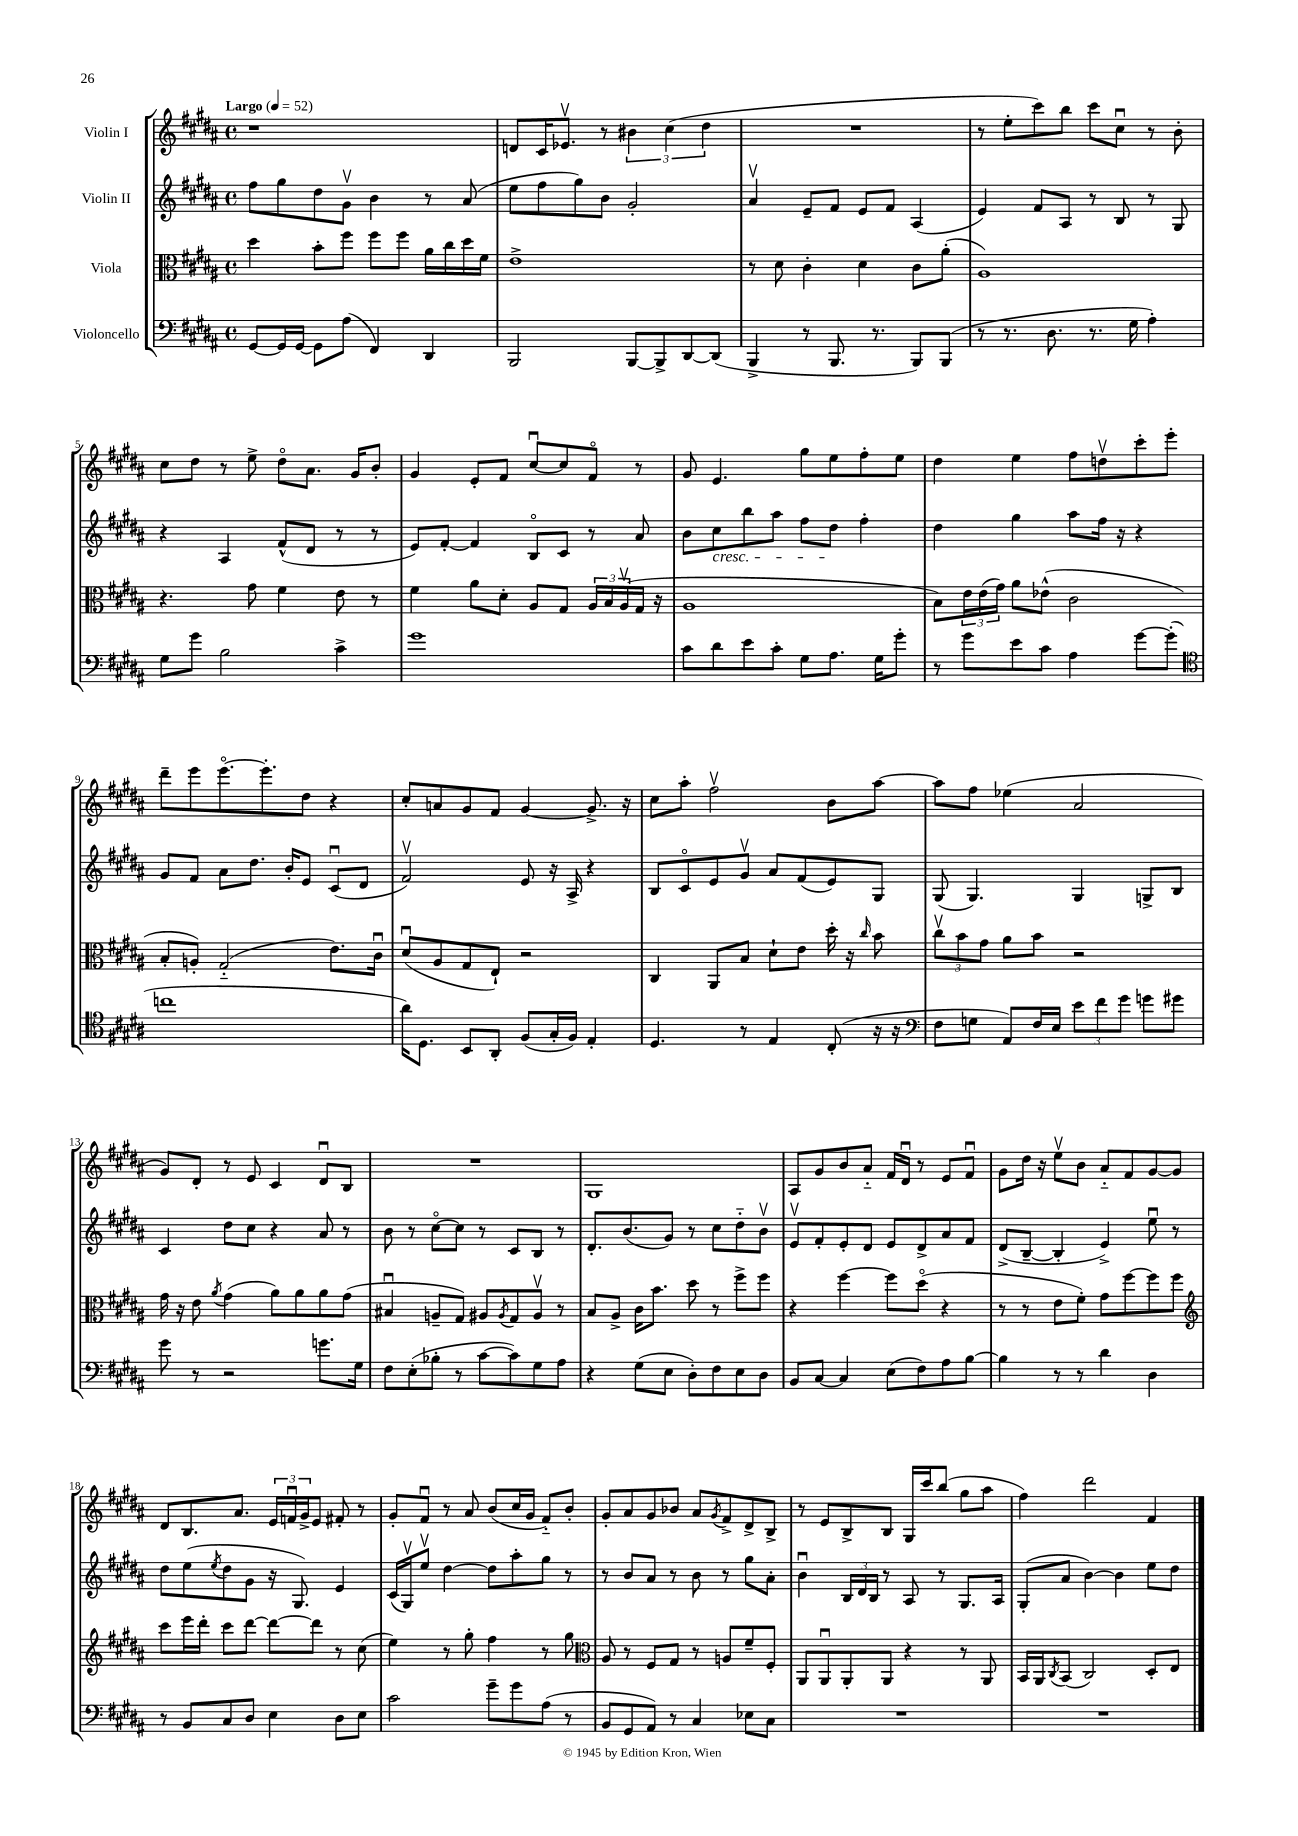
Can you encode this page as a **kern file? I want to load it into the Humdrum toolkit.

**kern	**kern	**kern	**kern
*staff4	*staff3	*staff2	*staff1
*clefF4	*clefC3	*clefG2	*clefG2
*k[f#c#g#d#a#]	*k[f#c#g#d#a#]	*k[f#c#g#d#a#]	*k[f#c#g#d#a#]
*M4/4	*M4/4	*M4/4	*M4/4
*met(c)	*met(c)	*met(c)	*met(c)
*MM52	*MM52	*MM52	*MM52
[8GG#	4dd#	8ff#	1r
16GG#]	.	8gg#	.
[16GG#	.	.	.
8GG#]	8b'	8dd#	.
(8A#	8ff#	8g#v	.
4FF#)	8ff#	4b	.
.	8ff#	.	.
4DD#	16a#	8r	.
.	16cc#	.	.
.	16dd#	(8a#	.
.	16f#	.	.
=	=	=	=
2BBB	1e^	8ee	8d
.	.	8ff#	16c#
.	.	.	8.e-v
.	.	8gg#)	.
.	.	8b	8r
[8BBB	.	2g#'	6b#
8BBB^]	.	.	.
.	.	.	(6cc#
[8DD#	.	.	.
.	.	.	6dd#
(8DD#]	.	.	.
=	=	=	=
4BBB^	8r	4a#v	1r
.	8d#	.	.
8r	4c#'	8e~	.
8.BBB	.	8f#	.
.	4d#	8e	.
8.r	.	.	.
.	.	8f#	.
8BBB)	8c#	(4A#	.
(8BBB	(8a#'	.	.
=	=	=	=
8r	1A#)	4e)	8r
8.r	.	.	8ee'
.	.	8f#	8ccc#)
8.D#	.	.	.
.	.	8A#	8bb
8.r	.	8r	8ccc#
.	.	8B	8cc#u
16G#	.	.	.
4A#')	.	8r	8r
.	.	8G#	8b'
=	=	=	=
8G#	4.r	4r	8cc#
8g#	.	.	8dd#
2B	.	4A#	8r
.	8g#	.	8ee^
.	4f#	(8f#^^	8dd#o
.	.	8d#	8.a#
4c#^	8e	8r	.
.	.	.	16g#
.	8r	8r	8b'
=	=	=	=
1g#	4f#	8e)	4g#
.	.	[8f#'	.
.	8a#	4f#]	8e'
.	8d#'	.	8f#
.	8A#	8Bo	[8cc#u
.	8G#	8c#	8cc#]
.	24A#	8r	8f#o
.	24B	.	.
.	(24A#v	.	.
.	16G#	8a#	8r
.	16r	.	.
=	=	=	=
8c#	1A#	8b	8g#
8d#	.	8cc#	4.e
8e	.	8bb	.
8c#'	.	8aa#	.
8G#	.	8ff#	8gg#
8.A#	.	8dd#	8ee
.	.	4ff#'	8ff#'
16G#	.	.	.
8g#'	.	.	8ee
=	=	=	=
8r	8B)	4dd#	4dd#
8g#	24e	.	.
.	(24e	.	.
.	24g#)	.	.
8e	8a#	4gg#	4ee
8c#	(8e-^^	.	.
4A#	2c#	8aa#	8ff#
.	.	16ff#	8ddv
.	.	16r	.
[8g#	.	4r	8ccc#'
(8g#']	.	.	8eee'
=	=	=	=
*clefC4	*	*	*
1cc	8B'	8g#	8ddd#~
.	8A')	8f#	8eee
.	(2G#'~	8a#	[8.eeeo
.	.	8.dd#	.
.	.	.	8.eee']
.	.	16b'	.
.	.	8e	8dd#
.	8.e)	(8c#u	4r
.	.	8d#	.
.	16c#u	.	.
=	=	=	=
16a#)	(8d#u	2f#v)	8cc#'
8.D#	.	.	.
.	8A#	.	8a
8BB	8G#	.	8g#
8AA#'	8E`)	.	8f#
(8F#	2r	8e	[4g#
16G#'	.	16r	.
16F#)	.	16A#^	.
4E'	.	4r	8.g#^]
.	.	.	16r
=	=	=	=
4.D#	4C#	8B	8cc#
.	.	8c#o	8aa#'
.	8AA#	8e	2ff#v
8r	8B	8g#v	.
4E	8d#`	8a#	.
.	8e	(8f#	.
(8C#'	16dd#'	8e)	8b
.	16r	.	.
.	16qqcc#	.	.
16r	8b	8G#	[8aa#
16r	.	.	.
=	=	=	=
*clefF4	*	*	*
8F#	12cc#v	(8G#	8aa#]
.	12b	.	.
8G	.	4.G#)	8ff#
.	12g#	.	.
8AA#)	8a#	.	(4ee-
16F#	8b	.	.
16E	.	.	.
12e	2r	4G#	2a#
12f#	.	.	.
12g#	.	.	.
8g	.	8G^	.
8g#	.	8B	.
=	=	=	=
8g#	16g#	4c#	8g#)
.	16r	.	.
8r	8e	.	8d#'
.	8qa#	.	.
2r	(4g#	8dd#	8r
.	.	8cc#	8e
.	8a#)	4r	4c#
.	8a#	.	.
8.g	8a#	8a#	8d#u
.	(8g#	8r	8B
16G#	.	.	.
=	=	=	=
8F#	4B#u	8b	1r
(8E'	.	8r	.
8B-'	8A~	[8cc#o	.
8r	8G#)	8cc#]	.
[8c#	8A#	8r	.
.	8qA#	.	.
8c#])	8G#	8c#	.
8G#	8A#v	8B	.
8A#	8r	8r	.
=	=	=	=
4r	8B	8.d#'	1G#
.	8A#^	.	.
.	.	(8.b	.
(8G#	16c#	.	.
.	8.b	.	.
8E	.	8g#)	.
8D#')	8dd#	8r	.
8F#	8r	8cc#	.
8E	8ff#^	8dd#'~	.
8D#	8ff#	8bv	.
=	=	=	=
8BB	4r	8ev	8A#
[8C#	.	8f#'	8g#
4C#]	[4ff#	8e'	8b
.	.	8d#	8a#'~
(8E	8ff#]	8e	16f#
.	.	.	16d#u
8F#)	(8dd#o	8d#^	8r
8A#	4r	8a#	8e
[8B	.	8f#	8f#u
=	=	=	=
4B]	8r	(8d#^	8g#
.	8r	[8B~	16dd#
.	.	.	16r
8r	8e	4B']	8eev
8r	8f#')	.	8b
4d#	8g#	4e^)	8a#'~
.	[8ff#	.	8f#
4D#	8ff#]	8eeu	[8g#
.	8ff#	8r	8g#]
=	=	=	=
*	*clefG2	*	*
8r	8ccc#	8dd#	8d#
8BB	16eee	(8ee	8.B
.	16ddd#'	.	.
.	.	8qee	.
8C#	8ccc#	8dd#	.
.	.	.	8.a#
8D#	[8ddd#	8g#	.
4E	8ddd#_	16r	24e
.	.	.	24fu
.	.	8.G#)	.
.	.	.	24g#^
.	8ddd#]	.	8e
8D#	8r	4e	8f#'
8E	(8cc#	.	8r
=	=	=	=
2c#	4ee)	(16c#	8g#'
.	.	16G#v)	.
.	.	8eev	8f#u
.	8r	[4dd#	8r
.	8gg#'	.	8a#
8g#~	4ff#	8dd#]	(8b
8g#	.	8aa#'	16cc#
.	.	.	16g#
(8A#	8r	8gg#	8f#'~)
8r	8gg#	8r	8b'
=	=	=	=
*	*clefC3	*	*
8BB	8A#	8r	8g#'
8GG#	8r	8b	8a#
8AA#)	8F#	8a#	8g#
8r	8G#	8r	8b-
4C#	8r	8b	8a#
.	.	.	8qg#
.	8A	8r	8f#^
8E-	8f#~	8gg#	8d#^
8C#	8F#'	8a#'	8B^
=	=	=	=
1r	8AA#	4bu	8r
.	8AA#u	.	8e
.	8AA#'	24B	8B^
.	.	24d#	.
.	.	24B	.
.	8AA#	8r	8B
.	4r	8A#	16G#
.	.	.	16ccc#
.	.	8r	(8bb
.	8r	8.G#	8gg#
.	8AA#	.	8aa#
.	.	16A#	.
=	=	=	=
1r	16BB	(8G#'	4ff#)
.	16AA#	.	.
.	8qC#	.	.
.	(8BB	8a#	.
.	2C#)	[4b)	2ddd#
.	.	4b]	.
.	8D#'	8ee	4f#
.	8E	8dd#	.
==	==	==	==
*-	*-	*-	*-
